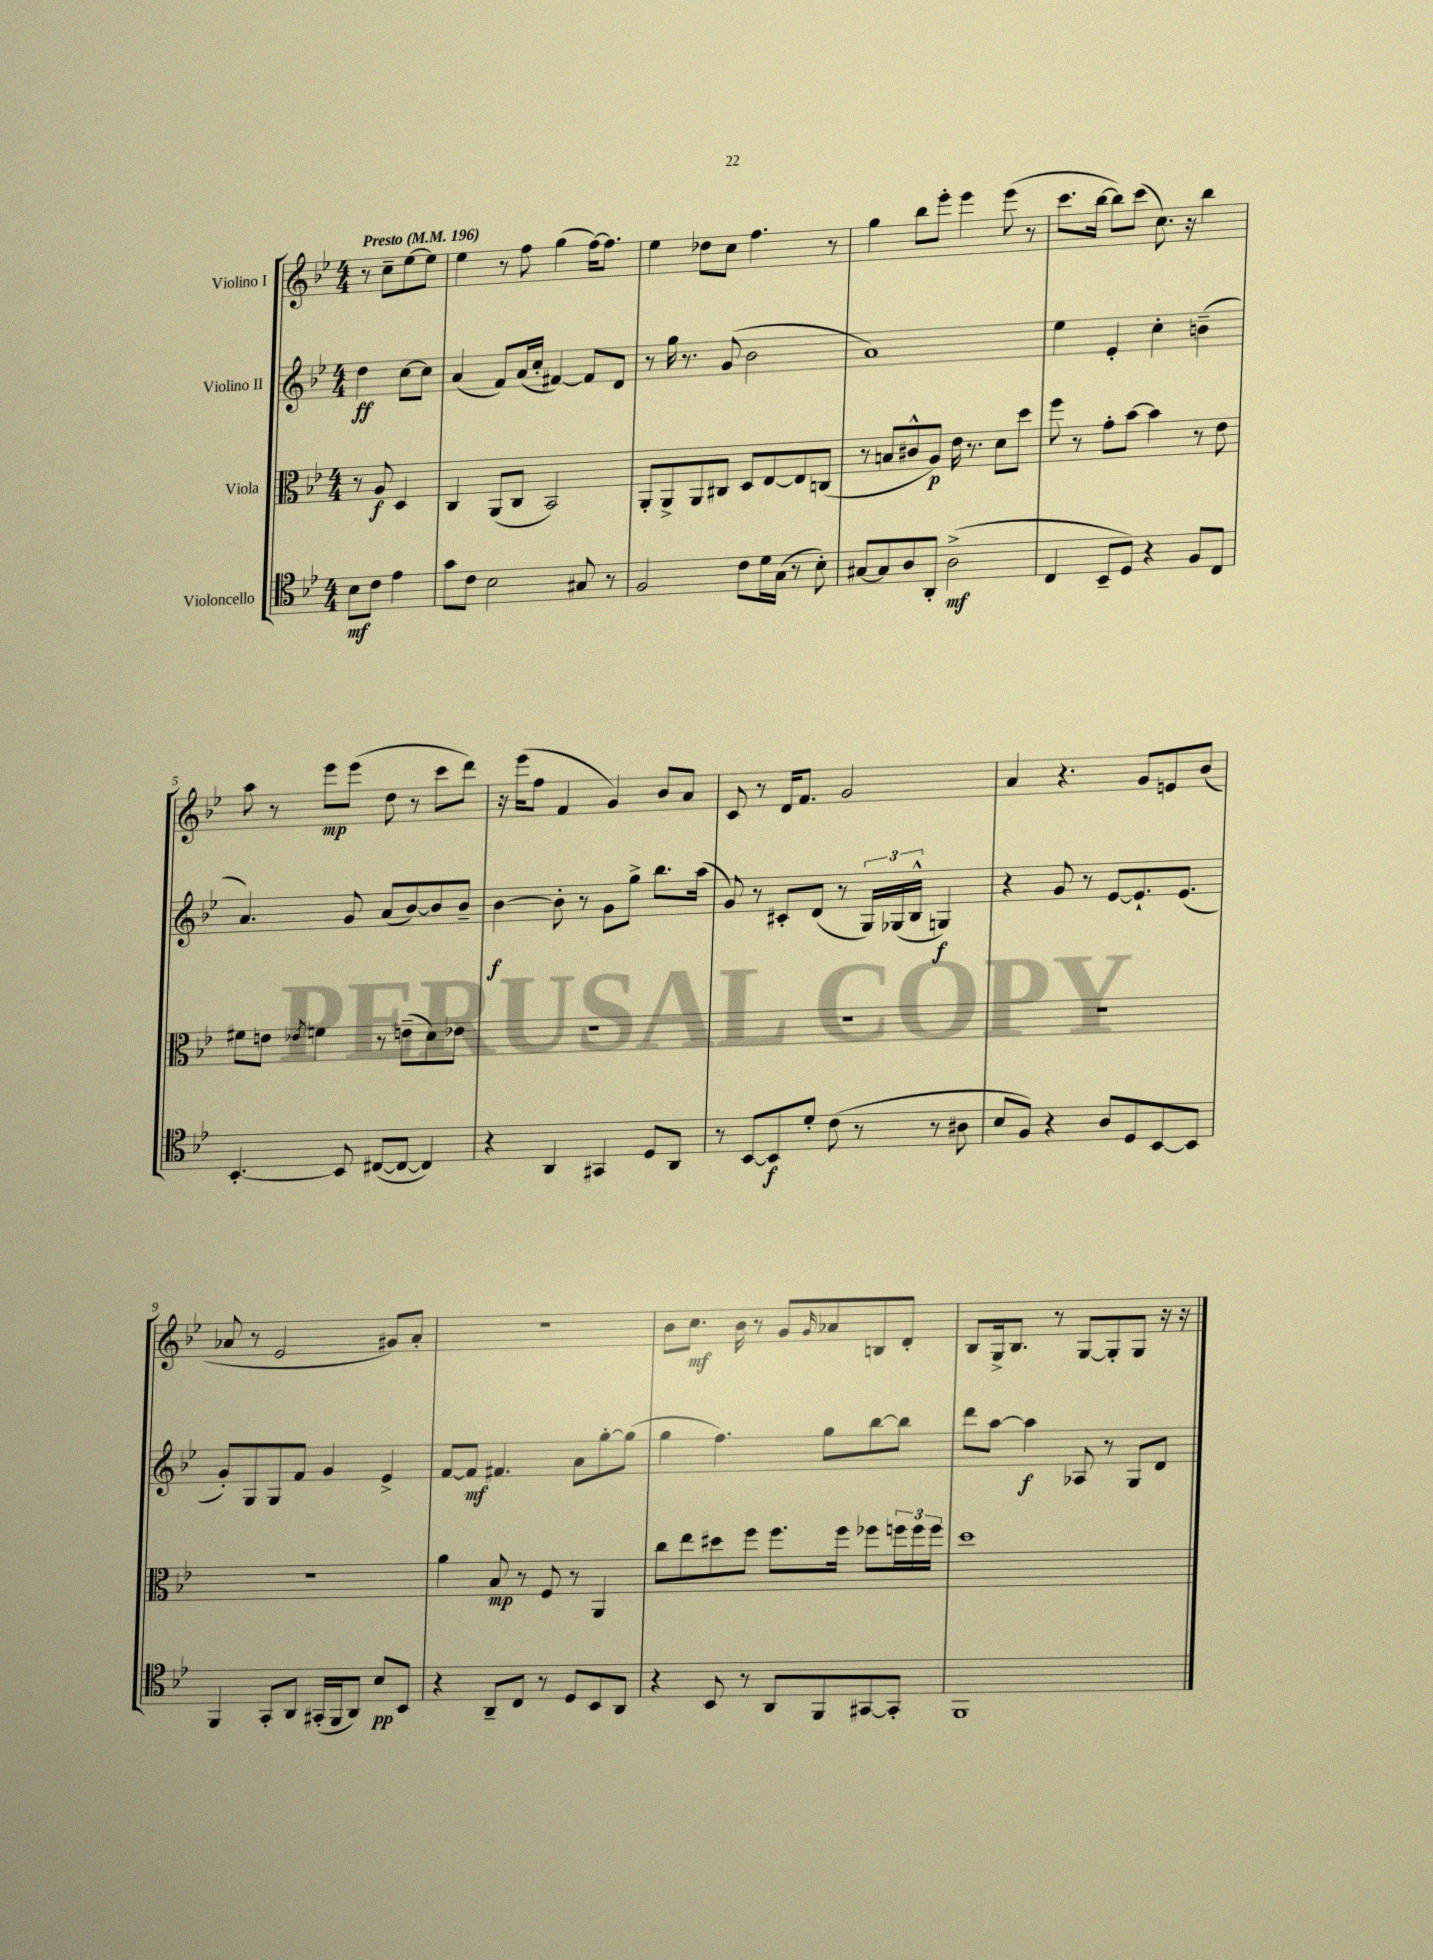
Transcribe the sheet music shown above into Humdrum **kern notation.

**kern	**kern	**kern	**kern
*staff4	*staff3	*staff2	*staff1
*clefC4	*clefC3	*clefG2	*clefG2
*k[b-e-]	*k[b-e-]	*k[b-e-]	*k[b-e-]
*M4/4	*M4/4	*M4/4	*M4/4
*MM196	*MM196	*MM196	*MM196
8B-	8r	4dd	8r
8c	8A	.	8cc~
4e-	4D	[8cc	[8ee-
.	.	8cc]	8ee-]
=	=	=	=
8g	4C	(4a	4ee-
8c	.	.	.
2B-	(8AA	8f)	8r
.	8C	(16a	8ff
.	.	16cc'	.
.	2BB-)	[4f#)	(4gg
8G#	.	8f#]	[16ff)
.	.	.	8.ff]
8r	.	8d	.
=	=	=	=
2F	8AA'	8r	4ee-
.	8AA^	16gg	.
.	.	8.r	.
.	8AA	.	8dd-
.	8C#	(8g	8cc
8c	8D	2b-	4.ff
16d	[8E-	.	.
(16G	.	.	.
8r	8E-]	.	.
8B-')	(8C	.	8r
=	=	=	=
[8G#	8r	1a)	4gg
8G#]	8B	.	.
8A	8c#^^	.	8bb-
8AA'	8A)	.	8eee-'
(2A^	16e-	.	4eee-
.	8.r	.	.
.	8d	.	(8eee-
.	8dd	.	8r
=	=	=	=
4C	8ff	4ee-	8.ccc
.	8r	.	.
.	.	.	[16bb-
8BB-~	8g'	4e-'	8bb-])
8D)	[8b-	.	(8ccc
4r	4b-]	4cc'	8.cc)
.	.	.	16r
8F	8r	(4b~	4bb-
8C	8e-	.	.
=	=	=	=
[4.BB-'	8f#	4.a)	8aa
.	8e	.	8r
.	8qe-	.	.
.	4f	.	8eee-
8BB-]	.	8g	(8eee-
([8C#	8r	(8a	8dd
8C#_	(8e~	[8b-)	8r
4C#])	8d)	8b-]	8ccc
.	8e-	8b-~	8ddd)
=	=	=	=
4r	1r	[4b-	16r
.	.	.	(16eee-
.	.	.	8ff
4AA	.	8b-']	4f
.	.	8r	.
4GG#	.	8g	4g)
.	.	8gg^	.
8D	.	8.bb-	8b-
8AA	.	.	8a
.	.	(16aa	.
=	=	=	=
8r	1r	8g)	8c
[8BB-	.	8r	8r
8BB-]	.	8c#'	16d
.	.	.	8.f
8d'	.	(8d	.
(8c	.	8r	2g
8r	.	24G)	.
.	.	(24G-	.
.	.	24B-^^	.
8r	.	4G)	.
8A#	.	.	.
=	=	=	=
8B-	1r	4r	4a
8F)	.	.	.
4r	.	8g	4.r
.	.	8r	.
8A	.	[8e-	.
8D	.	8.e-`]	8g
[8BB-	.	.	8e
.	.	(8.e-	.
8BB-]	.	.	(8b-
=	=	=	=
4FF	1r	8g')	8a-
.	.	8G	8r
8GG'	.	8G	2e-
8AA	.	8f	.
(16GG#'	.	4g	.
16FF	.	.	.
8AA)	.	.	.
8B-	.	4e-^	8g#)
8BB-	.	.	8a-'
=	=	=	=
4r	4a	[8f	1r
.	.	8f]	.
8AA~	8B-	4.f#	.
8C	8r	.	.
8r	8F	.	.
8D	8r	8a	.
8BB-	4AA	[8gg'	.
8AA	.	(8gg]	.
=	=	=	=
4r	8cc	4gg	8b-
.	8ee-	.	8.cc
8BB-	8dd#	4.ff)	.
.	.	.	16b-
8r	8ff	.	8r
8AA	8.ff	.	8g
.	.	.	16qqg
8FF	.	8gg	8a-
.	16ff	.	.
[8GG#	8ff-	[8bb-	8B
8GG#']	24ff	8bb-]	8d'
.	24ff	.	.
.	24ff	.	.
=	=	=	=
1FF	1dd	8ddd	8B-
.	.	[8aa	16G^
.	.	.	8.B-
.	.	4aa]	.
.	.	.	8r
.	.	8A-	[8G
.	.	8r	8G']
.	.	8G	8G
.	.	8d	16r
.	.	.	16r
==	==	==	==
*-	*-	*-	*-
